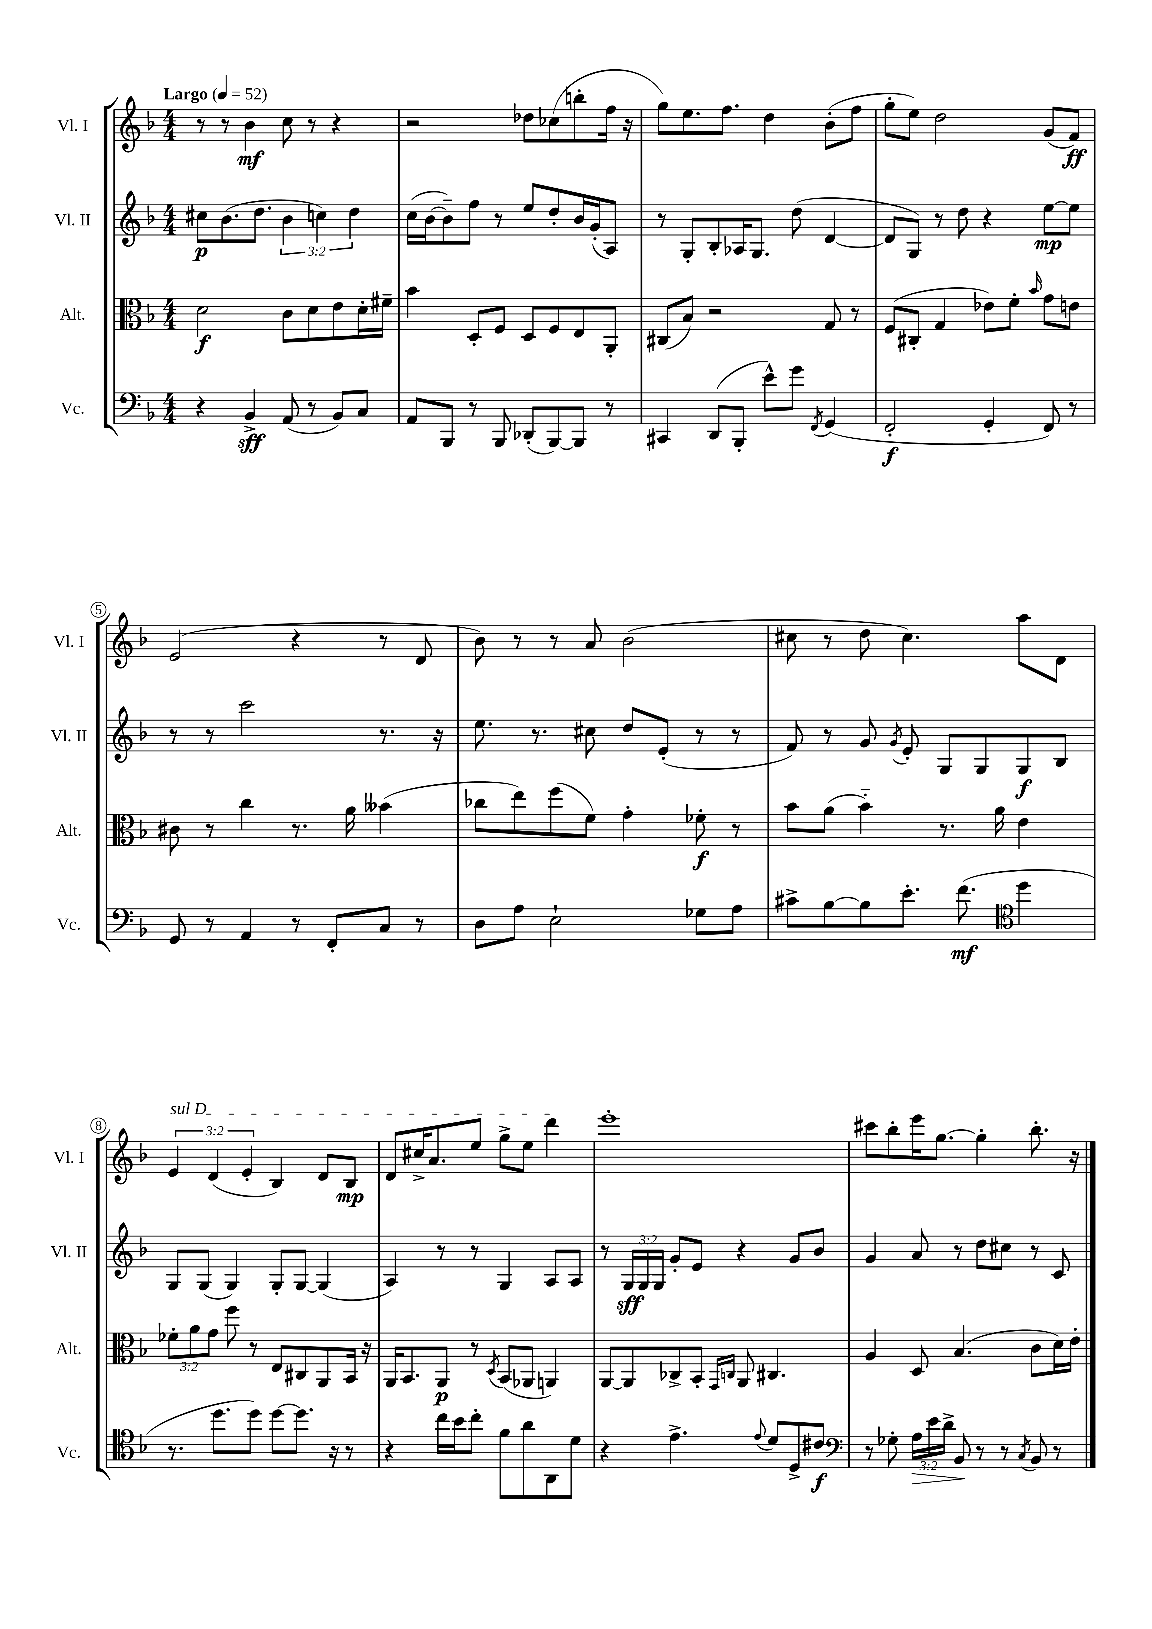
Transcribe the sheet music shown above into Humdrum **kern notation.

**kern	**dynam	**kern	**dynam	**kern	**dynam	**kern	**dynam
*part4	*part4	*part3	*part3	*part2	*part2	*part1	*part1
*staff4	*staff4	*staff3	*staff3	*staff2	*staff2	*staff1	*staff1
*I"Vc.	*	*I"Alt.	*	*I"Vl. II	*	*I"Vl. I	*
*I'Vc.	*	*I'Alt.	*	*I'Vl. II	*	*I'Vl. I	*
*clefF4	*	*clefC3	*	*clefG2	*	*clefG2	*
*k[b-]	*	*k[b-]	*	*k[b-]	*	*k[b-]	*
*M4/4	*	*M4/4	*	*M4/4	*	*M4/4	*
*MM52	*	*MM52	*	*MM52	*	*MM52	*
=1	=1	=1	=1	=1	=1	=1	=1
!	!	!	!	!	!	!LO:TX:a:B:t=Largo	!
4r	.	2d\	f	8cc#X\L	p	8r	.
.	.	.	.	(8.b-\	.	8r	.
4BB-^/	sff	.	.	.	.	4b-\	mf
.	.	.	.	8.dd\J	.	.	.
(8AA/	.	8c\L	.	6b-\	.	8cc\	.
8r	.	8d\	.	.	.	8r	.
.	.	.	.	6ccn\)	.	.	.
8BB-/L)	.	8e\	.	.	.	4r	.
.	.	.	.	6dd\	.	.	.
8C/J	.	16d'\L	.	.	.	.	.
.	.	16f#X~\JJ	.	.	.	.	.
=2	=2	=2	=2	=2	=2	=2	=2
8AA/L	.	4b-\	.	(16cc\LL	.	2r	.
.	.	.	.	[16b-\J	.	.	.
8BBB-/J	.	.	.	8b-~\])	.	.	.
8r	.	8D'/L	.	8ff\J	.	.	.
8BBB-/	.	8F/J	.	8r	.	.	.
(8DD-X'/L	.	8D/L	.	8ee/L	.	8dd-X\L	.
[8BBB-/)	.	8F/	.	8dd'/	.	(8cc-X\	.
8BBB-/J]	.	8E/	.	16b-/L	.	8bbn'\	.
.	.	.	.	(16g'/J	.	.	.
8r	.	8AA'/J	.	8A/J)	.	16ff\Jk	.
.	.	.	.	.	.	16r	.
=3	=3	=3	=3	=3	=3	=3	=3
4CC#X/	.	(8C#X/L	.	8r	.	8gg\L)	.
.	.	8B-/J)	.	8G'/L	.	8.ee\	.
(8DD/L	.	2r	.	8B-'/	.	.	.
.	.	.	.	.	.	8.ff\J	.
8BBB-'/J	.	.	.	16A-X/K	.	.	.
.	.	.	.	8.G/J	.	.	.
8e^^\L)	.	.	.	.	.	4dd\	.
8g\J	.	.	.	(8dd\	.	.	.
8qFF/	.	.	.	.	.	.	.
(4GG/	.	8G/	.	[4d/	.	(8b-'\L	.
.	.	8r	.	.	.	8ff\J	.
=4	=4	=4	=4	=4	=4	=4	=4
2FF'/	f	(8F/L	.	8d/L]	.	8gg'\L	.
.	.	8C#X'/J	.	8G/J)	.	8ee\J)	.
.	.	4G/	.	8r	.	2dd\	.
.	.	.	.	8dd\	.	.	.
4GG'/	.	8e-X\L)	.	4r	.	.	.
.	.	8f'\J	.	.	.	.	.
.	.	16qqb-/	.	.	.	.	.
8FF/)	.	8g\L	.	[8ee\L	mp	(8g/L	.
8r	.	8en\J	.	8ee\J]	.	8f/J)	ff
!!LO:LB:g=z
=5	=5	=5	=5	=5	=5	=5	=5
8GG/	.	8c#X\	.	8r	.	(2e/	.
8r	.	8r	.	8r	.	.	.
4AA/	.	4cc\	.	2ccc\	.	.	.
8r	.	8.r	.	.	.	4r	.
8FF'/L	.	.	.	.	.	.	.
.	.	16a\	.	.	.	.	.
8C/J	.	(4b--X\	.	8.r	.	8r	.
8r	.	.	.	.	.	8d/	.
.	.	.	.	16r	.	.	.
=6	=6	=6	=6	=6	=6	=6	=6
8D\L	.	8cc-X\L	.	8.ee\	.	8b-\)	.
8A\J	.	8ee\)	.	.	.	8r	.
.	.	.	.	8.r	.	.	.
2E`\	.	(8ff\	.	.	.	8r	.
.	.	8f\J)	.	8cc#X\	.	8a/	.
.	.	4g'\	.	8dd/L	.	(2b-\	.
.	.	.	.	(8e'/J	.	.	.
8G-X\L	.	8f-X'\	f	8r	.	.	.
8A\J	.	8r	.	8r	.	.	.
=7	=7	=7	=7	=7	=7	=7	=7
8c#X^\L	.	8b-\L	.	8f/)	.	8cc#X\	.
[8B-\	.	(8a\J	.	8r	.	8r	.
8B-\]	.	4b-\)	.	8g/	.	8dd\	.
.	.	.	.	8qg/	.	.	.
8.e'\J	.	.	.	8e'/	.	4.cc#\)	.
.	.	8.r	.	8G/L	.	.	.
(8.f\	mf	.	.	.	.	.	.
.	.	.	.	8G/	.	.	.
.	.	16a\	.	.	.	.	.
*clefC4	*	*	*	*	*	*	*
4dd\	.	4e\	.	8G/	f	8aa\L	.
.	.	.	.	8B-/J	.	8d\J	.
!!LO:LB:g=z
=8	=8	=8	=8	=8	=8	=8	=8
!	!	!	!	!	!	!LO:TX:a:i:t=sul D	!
8.r	.	12f-X'\L	.	8G/L	.	6e/	.
.	.	12a\	.	.	.	.	.
.	.	.	.	(8G/J	.	.	.
.	.	12g\J	.	.	.	(6d/	.
8.dd\L	.	.	.	.	.	.	.
.	.	8ff\	.	4G/)	.	.	.
.	.	.	.	.	.	6e'/	.
8dd\J)	.	8r	.	.	.	.	.
[8dd\L	.	8E/L	.	8G'/L	.	4B-/)	.
8.dd\J]	.	8C#X/	.	[8G/J	.	.	.
.	.	8AA/	.	(4G/]	.	8d/L	.
16r	.	.	.	.	.	.	.
8r	.	16BB-/Jk	.	.	.	8B-/J	mp
.	.	16r	.	.	.	.	.
=9	=9	=9	=9	=9	=9	=9	=9
4r	.	16AA/KL	.	4A/)	.	8d/L	.
.	.	8.BB-/	.	.	.	.	.
.	.	.	.	.	.	16cc#X^/K	.
.	.	.	.	.	.	8.a/	.
16cc\LL	.	8AA/J	p	8r	.	.	.
16b-\J	.	.	.	.	.	.	.
8cc'\J	.	8r	.	8r	.	8ee/J	.
.	.	8qD/	.	.	.	.	.
8f\L	.	(8BB-/L	.	4G/	.	8gg^\L	.
8a\	.	8AA-X/J	.	.	.	8ee\J	.
8AA\	.	4AAn/)	.	8A/L	.	4ddd\	.
8d\J	.	.	.	8A/J	.	.	.
=10	=10	=10	=10	=10	=10	=10	=10
4r	.	[8AA/L	.	8r	.	1eee'	.
.	.	8AA/]	.	24G/LL	sff	.	.
.	.	.	.	24G/	.	.	.
.	.	.	.	24G/JJ	.	.	.
4.e^\	.	8C-X^/	.	8g'/L	.	.	.
.	.	8BB-'/J	.	8e/J	.	.	.
.	.	16qqGG/LL	.	.	.	.	.
.	.	16qqCn/JJ	.	.	.	.	.
.	.	8AA/	.	4r	.	.	.
8qqe/	.	.	.	.	.	.	.
8d/L	.	4.C#X/	.	.	.	.	.
8D^/	.	.	.	8g/L	.	.	.
8c#X/J	f	.	.	8b-/J	.	.	.
=11	=11	=11	=11	=11	=11	=11	=11
*clefF4	*	*	*	*	*	*	*
8r	.	4A/	.	4g/	.	8ccc#X\L	.
8G-X'\	.	.	.	.	.	8bb-'\	.
!	!LO:HP:b	!	!	!	!	!	!
24A\LL	>	8D/	.	8a/	.	16eee\K	.
24e\	.	.	.	.	.	.	.
.	.	.	.	.	.	[8.gg\J	.
24d^\JJ	.	.	.	.	.	.	.
8BB-/	.	(4.B-/	.	8r	.	.	.
8r	]	.	.	8dd\L	.	4gg'\]	.
8r	.	.	.	8cc#X\J	.	.	.
8qC/	.	.	.	.	.	.	.
8BB-/	.	8c\L	.	8r	.	8.bb-'\	.
8r	.	16d\L)	.	8c/	.	.	.
.	.	16e'\JJ	.	.	.	16r	.
==	==	==	==	==	==	==	==
*-	*-	*-	*-	*-	*-	*-	*-
